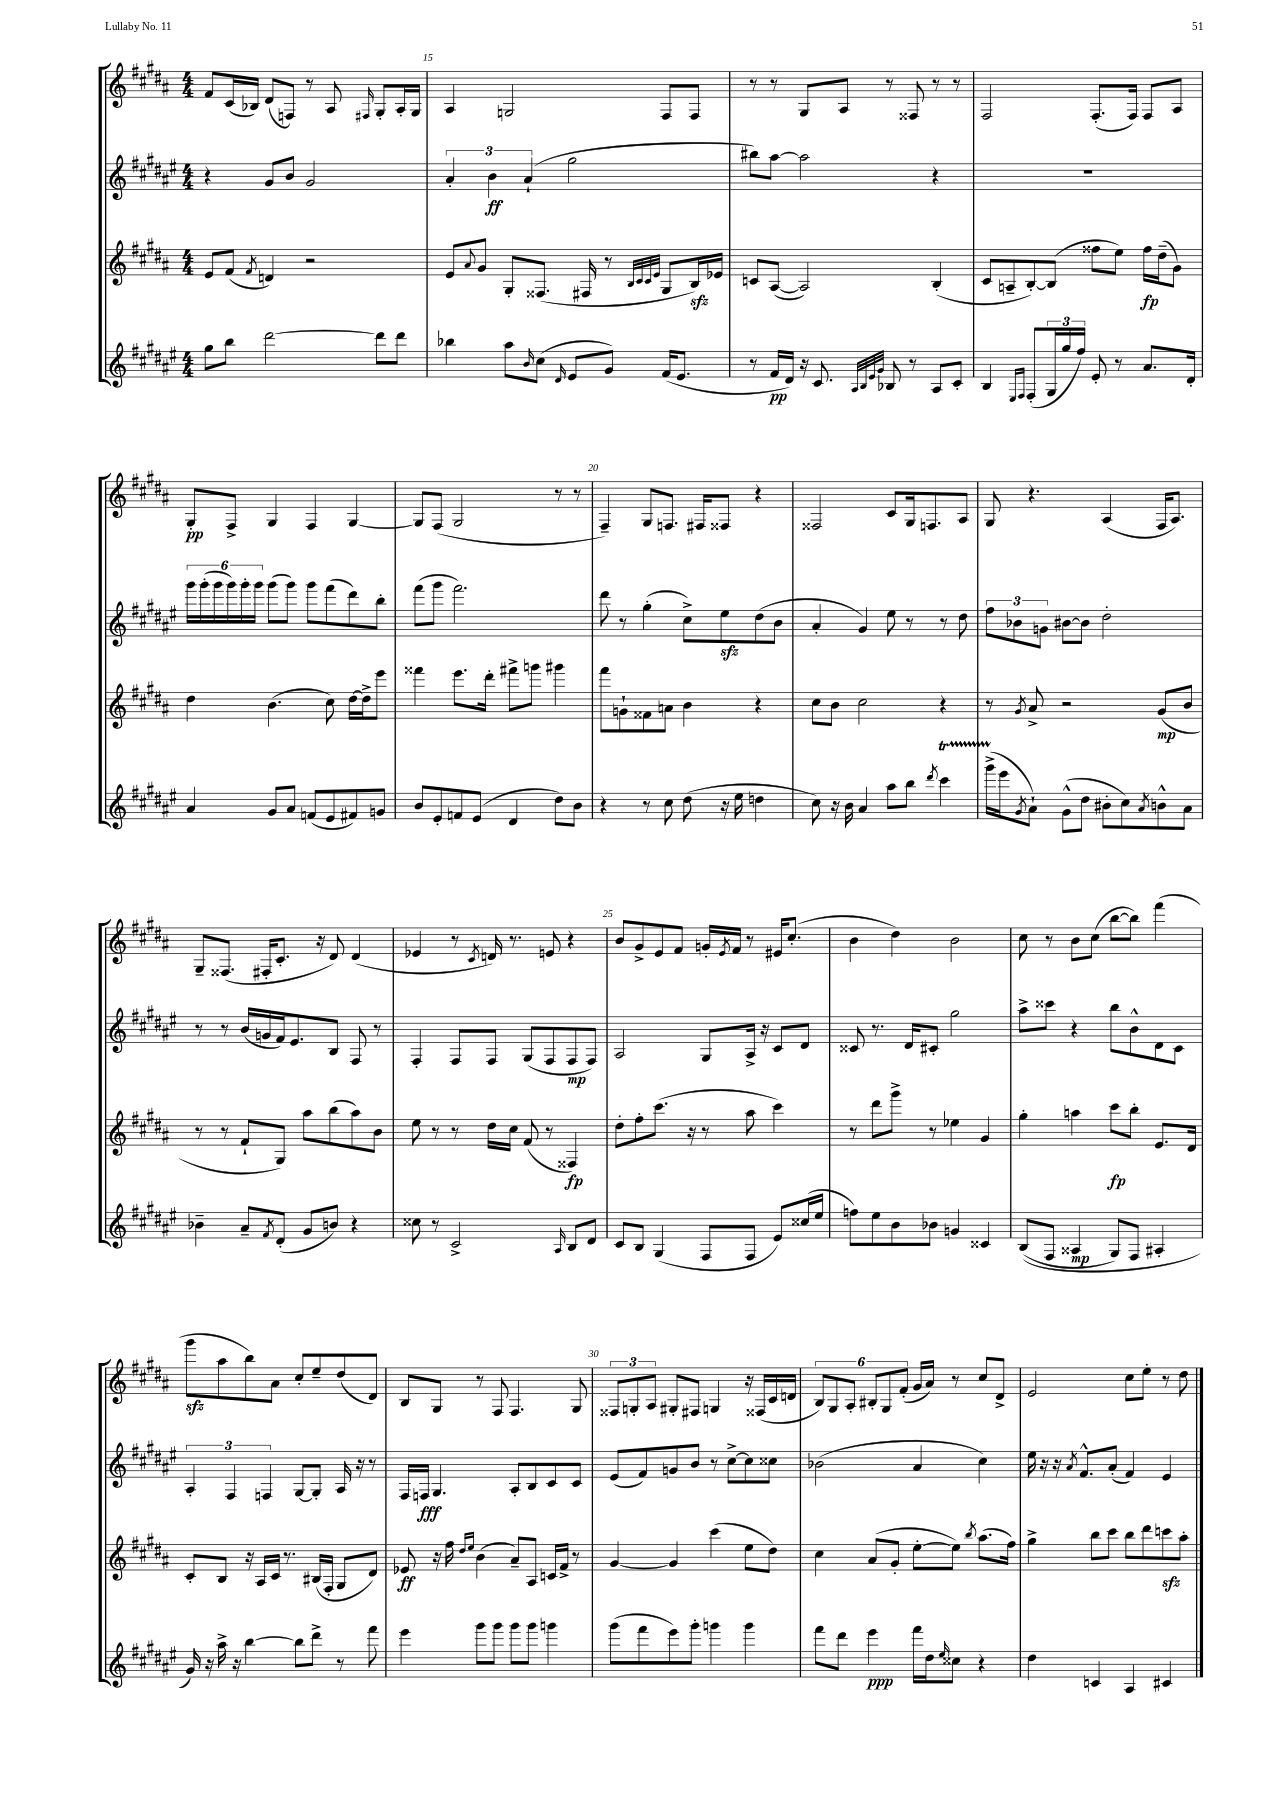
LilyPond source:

<<
\new StaffGroup <<
\new Staff = "s0" {
    \clef treble \key b \major \numericTimeSignature \time 4/4
    fis'8 cis'16( bes16) dis'8( f8) r8 ais8 \grace { fis16 } gis8-. ais16-. gis16 |
    ais4 g2 fis8 fis8 |
    r8 r8 gis8 ais8 r8 fisis8 r8 r8 |
    fis2 fis8.-.( fis16) fis8 ais8 |
    gis8-.\pp fis8-> gis4 fis4 gis4~ |
    gis8 fis8( gis2 r8 r8 |
    fis4--) gis8 f8. fis16 fisis8 r4 |
    fisis2 cis'8 gis16 f8. ais8 |
    gis8 r4. ais4( fis16 ais8.) |
    gis8-- fisis8.( fis16-. cis'8.-. r16 dis'8) dis'4( |
    ees'4 r8 \acciaccatura { cis'8 } d'16) r8. e'8 r4 |
    b'8 gis'8-> e'8 fis'8 g'16-. \acciaccatura { e'8 } fis'16 r8 eis'16 cis''8.-.( |
    b'4 dis''4) b'2 |
    cis''8 r8 b'8 cis''8( b''8~ b''8) fis'''4( |
    gis'''8\sfz ais''8 b''8) ais'8 cis''8-. e''8-- dis''8( dis'8) |
    b8 gis8 r8 fis8 fis4. gis8 |
    \tuplet 3/2 { fisis8 g8-. ais8 } gis8-. fis8 g4 r16 fisis16( cis'16 d'16 |
    \tuplet 6/4 { b8) gis8 ais8-. bis8-. gis8 fis'8-.( } gis'16 ais'16) r8 cis''8 dis'8-> |
    e'2 cis''8 e''8-. r8 dis''8 \bar "|." |
}
\new Staff = "s1" {
    \clef treble \key fis \major \numericTimeSignature \time 4/4
    r4 gis'8 b'8 gis'2 |
    \tuplet 3/2 { ais'4-. b'4\ff ais'4-!( } gis''2 |
    bis''8) ais''8~ ais''2 r4 |
    R1 |
    \tuplet 6/4 { gis'''16 gis'''16-.( gis'''16 gis'''16) gis'''16-. gis'''16 } gis'''8( gis'''8) gis'''8 fis'''8( dis'''8) b''8-. |
    fis'''8( gis'''8 fis'''2.) |
    dis'''8 r8 gis''4-.( cis''8->) eis''8\sfz dis''8( b'8 |
    ais'4-. gis'4) eis''8 r8 r8 dis''8 |
    \tuplet 3/2 { fis''8 bes'8 g'8 } bis'8~ bis'8 dis''2-. |
    r8 r8 b'16( g'16 fis'16) eis'8. b8 fis8 r8 |
    fis4-. fis8 fis8 gis8( fis8 fis8\mp fis8) |
    ais2 gis8 ais16-> r16 cis'8 dis'8 |
    cisis'8 r8. dis'16 cis'8-. gis''2 |
    ais''8-> cisis'''8 r4 b''8 b'8-^ dis'8 cis'8 |
    \tuplet 3/2 { ais4-. fis4 f4 } gis8~ gis8-. ais16 r16 r8 |
    fis16 f16\fff gis4. ais8-. b8 cis'8 cis'8 |
    eis'8( fis'8) g'8 b'8 r8 cis''8~-> cis''8 cisis''8 |
    bes'2( ais'4 cis''4) |
    eis''16 r16 r16 \acciaccatura { ais'8 } fis'8.-^ ais'8-.( fis'4) eis'4 \bar "|." |
}
\new Staff = "s2" {
    \clef treble \key b \major \numericTimeSignature \time 4/4
    e'8 fis'8( \acciaccatura { fis'8 } d'4) r2 |
    e'8 \appoggiatura { ais'8 } gis'8 gis8-. fisis8.( fis16 r8 \grace { b32 cis'32 cis'32 e'32 } gis8 b16\sfz) ees'16 |
    c'8 ais8~( ais2) b4-.( |
    cis'8 a8-- b8~-.) b8( fisis''8 e''8) fisis''16\fp dis''16--( gis'8) |
    dis''4 b'4.( cis''8) dis''16~ dis''16-> e'''8 |
    fisis'''4 e'''8. dis'''16-. fis'''8-> g'''8 gis'''4 |
    fis'''8 g'8-! fisis'8 a'8 b'4 r4 |
    cis''8 b'8 cis''2 r4 |
    r8 \acciaccatura { gis'8 } ais'8-> r2 gis'8\mp( b'8 |
    r8 r8 fis'8-! gis8) ais''8 b''8( ais''8) b'8 |
    e''8 r8 r8 dis''16 cis''16 fis'8( r8 fisis4\fp) |
    dis''8-. fis''8-. cis'''8.( r16 r8 ais''8 cis'''4) |
    r8 dis'''8 gis'''8-> r8 ees''4 gis'4 |
    gis''4-. a''4 cis'''8\fp b''8-. e'8. dis'16 |
    cis'8-. b8 r16 ais16 cis'16 r8. bis16( fis16-. gis8 dis'8) |
    ees'8\ff r16 fis''16 \grace { dis''16 e''16 } b'4( ais'8--) ais8 c'16 fis'16-> r8 |
    gis'4~ gis'4 cis'''4( e''8 dis''8) |
    cis''4 ais'8( gis'8-. e''8~-. e''8) \acciaccatura { b''8 } ais''8.( fis''16) |
    gis''4-> b''8 cis'''8 b''8 dis'''8 c'''8\sfz ais''8-. \bar "|." |
}
\new Staff = "s3" {
    \clef treble \key fis \major \numericTimeSignature \time 4/4
    gis''8 b''8 dis'''2~ dis'''8 dis'''8 |
    bes''4 ais''8 \grace { b'16 } cis''8( \grace { dis'16 } eis'8 gis'8) fis'16( eis'8. |
    r8 fis'16\pp dis'16) r16 cis'8. \grace { ais32 b32 eis'32 gis'32 } bes8 r8 ais8 cis'8-. |
    b4 \grace { eis16 fis16 } fis8-.( \tuplet 3/2 { gis16 gis''16 fis''16) } eis'8-. r8 ais'8. dis'16-. |
    ais'4 gis'8 ais'8 f'8( eis'8 fis'8) g'8 |
    b'8 eis'8-. f'8 eis'8( dis'4 dis''8) b'8 |
    r4 r8 cis''8 dis''8( r16 eis''16 d''4 |
    cis''8) r16 b'16 ais'4 ais''8 b''8 \acciaccatura { dis'''8 } cis'''4\startTrillSpan |
    gis'''16->( eis'''16\stopTrillSpan \acciaccatura { gis'8 } ais'8-!) gis'8-^( dis''8 bis'8-. cis''8) \acciaccatura { ais'8 } b'8-^ ais'8 |
    bes'4-- ais'8-- \acciaccatura { fis'8 } dis'8-.( gis'8 b'8) r4 |
    cisis''8 r8 cis'2-> \grace { ais16 } b8 dis'8 |
    cis'8 b8 gis4( fis8 fis8 eis'8) cisis''16( eis''16 |
    f''8) eis''8 b'8 bes'8 g'4 cisis'4 |
    b8(\( fis8 aisis4\mp gis8) fis8 ais4-. |
    gis'16\) r16 ais''16-> r16 b''4~ b''8 dis'''8-> r8 fis'''8 |
    eis'''4 gis'''8 gis'''8 gis'''8 gis'''8 g'''4 |
    gis'''8( fis'''8 eis'''8) gis'''8-. g'''4 g'''4 |
    fis'''8 dis'''8 eis'''4\ppp fis'''16 dis''16 \grace { eis''16 } cisis''8 r4 |
    dis''4 c'4 ais4 cis'4 \bar "|." |
}
>>
>>
\layout { \context { \Score currentBarNumber = #14 \override BarNumber.break-visibility = ##(#f #t #t) barNumberVisibility = #(every-nth-bar-number-visible 5) } }
